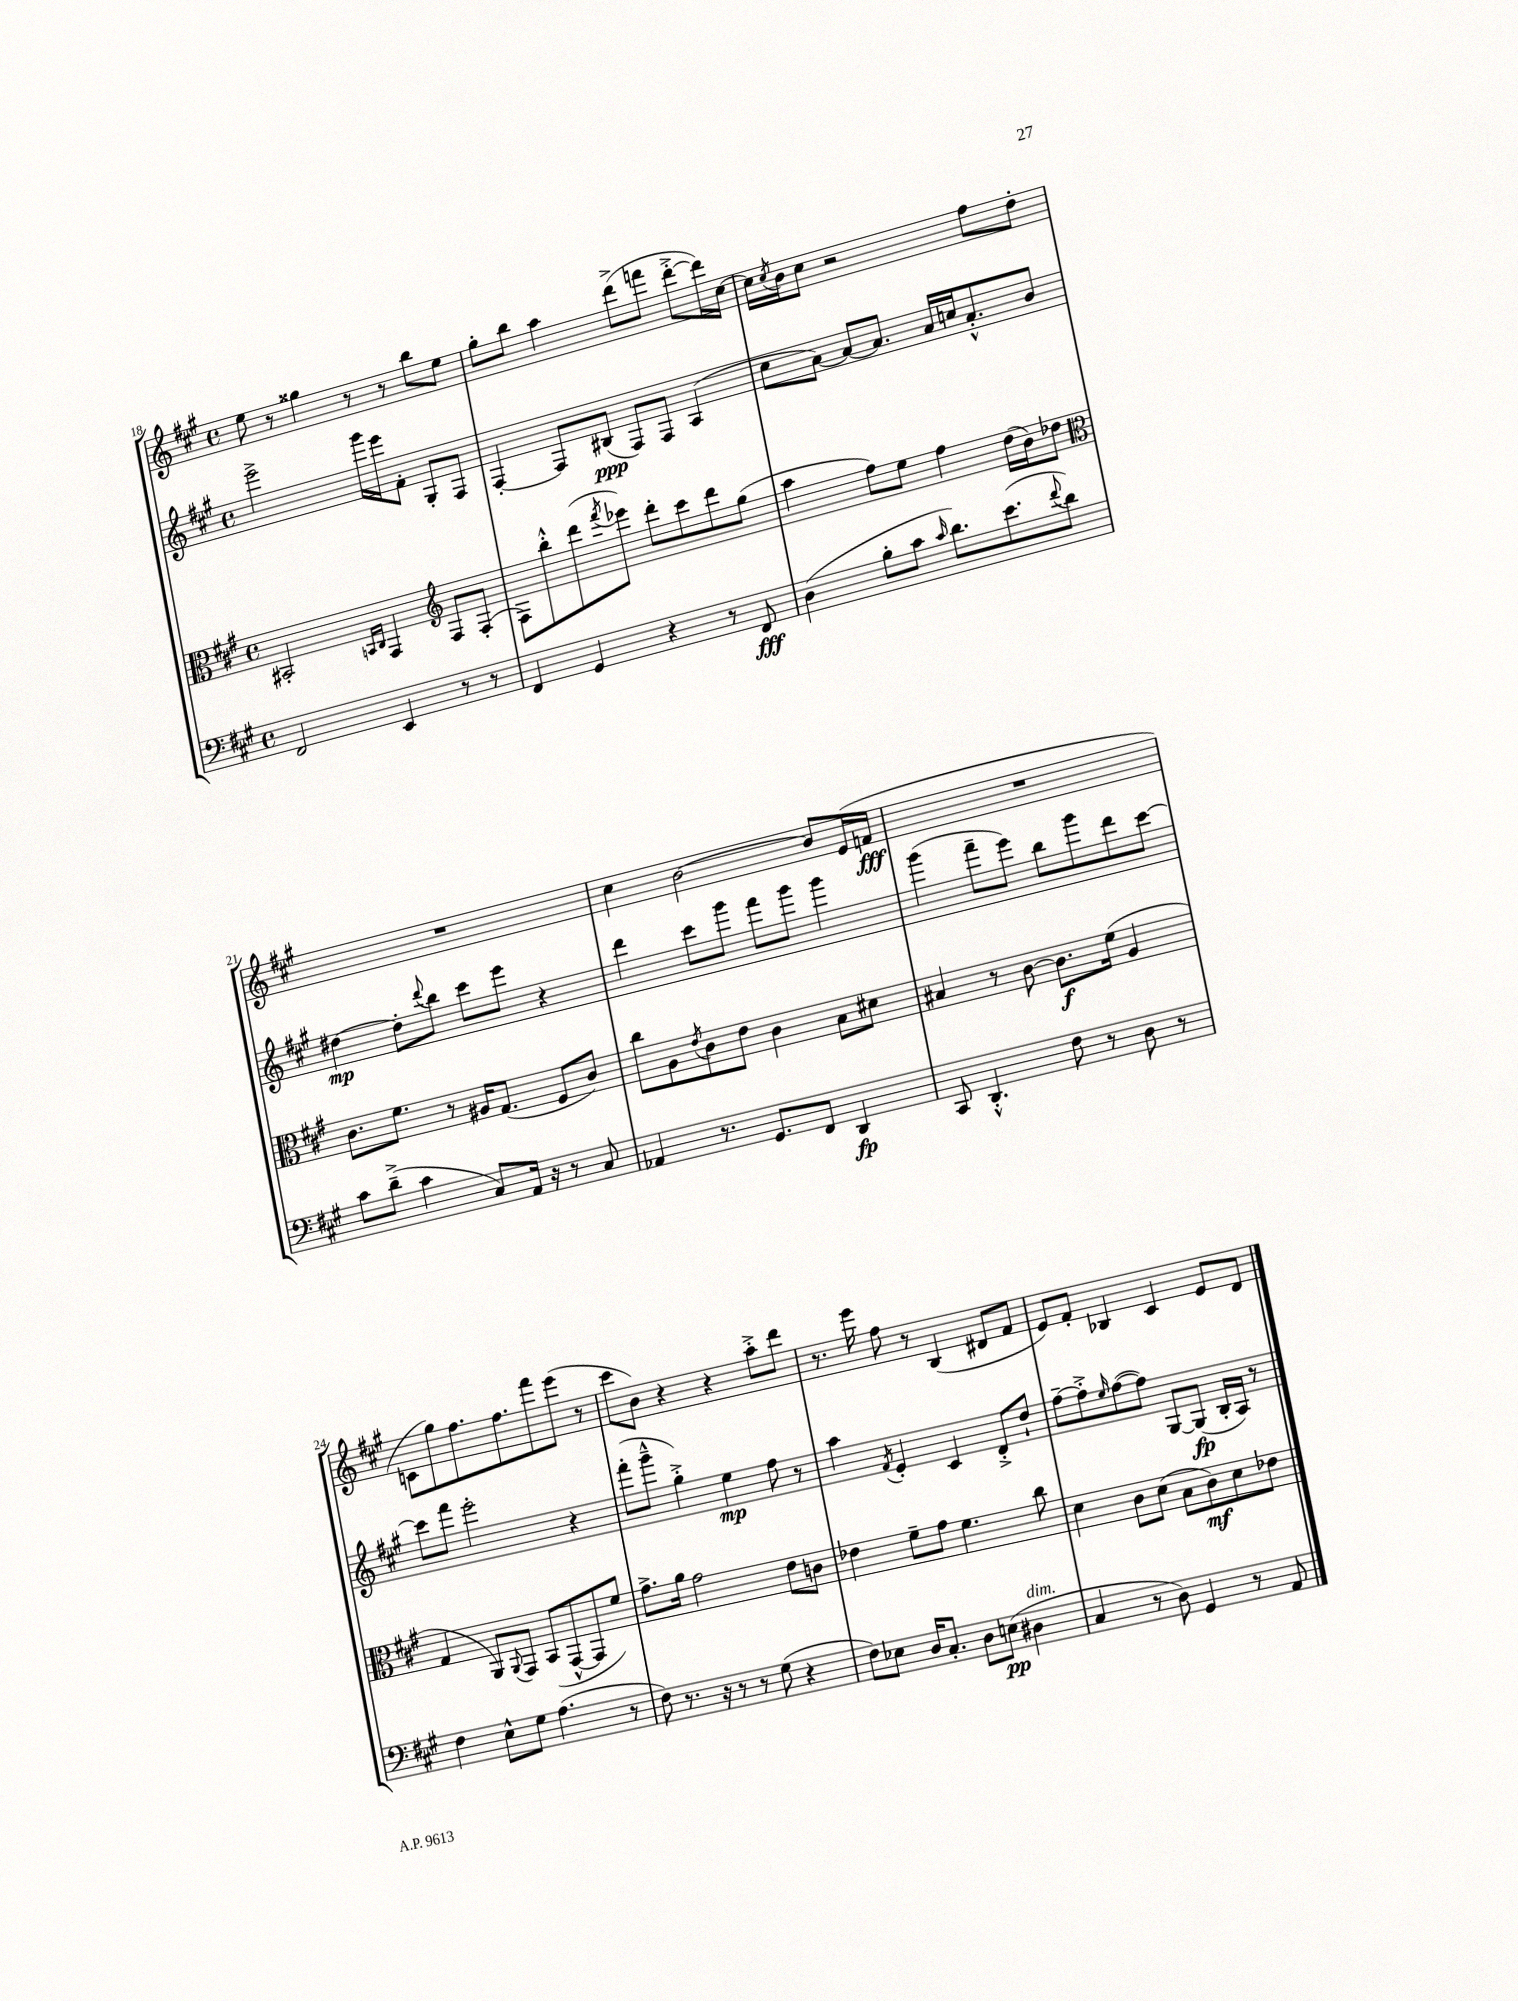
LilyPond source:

<<
\new StaffGroup <<
\new Staff = "s0" {
    \clef treble \key a \major \defaultTimeSignature \time 4/4
    e''8 r8 gisis''4 r8 r8 b''8 e''8 |
    gis''8-. b''8 a''4 d'''8->( f'''8 d'''8~-.-> d'''16) cis''16~ |
    cis''16 \acciaccatura { cis''8 } b'16 cis''8 r2 fis''8 d''8-. |
    R1 |
    cis''4 b'2~ b'8 e'16( f'16\fff |
    R1 |
    c'8 gis''8) fis''8. fis''8. fis'''8 e'''8( r8 |
    cis'''8 b'8) r4 r4 a''8-.-> d'''8 |
    r8. e'''16 fis''8 r8 b4( dis'8 fis'8 |
    e'8) fis'8-. bes4 cis'4 e'8 d'8 \bar "|." |
}
\new Staff = "s1" {
    \clef treble \key a \major \defaultTimeSignature \time 4/4
    e'''2-> gis'''16 e'''16 fis'8-. gis8-. fis8 |
    fis4~-. fis8 bis8\ppp( fis8) fis8 a4( |
    cis''8 a'8~) a'8~ a'8. a'16 c''16 a'8.-.-^ b'8 |
    dis''4~\mp dis''8-. \appoggiatura { d'''8 } b''8 cis'''8 e'''8 r4 |
    d'''4 cis'''8 gis'''8 fis'''8 gis'''8 gis'''4 |
    gis'''4( fis'''8-- e'''8) b''8 gis'''8 d'''8 cis'''8~ |
    cis'''8 fis'''8 e'''2-. r4 |
    fis'''8-.( gis'''8---^ gis''4-.->) e''4\mp fis''8 r8 |
    a''4 \acciaccatura { fis'8 } e'4-. cis'4 d'8-.-> d''8-! |
    fis''8~-- fis''8-.-> \grace { e''16 } fis''8~( fis''8) gis8~ gis8\fp( b16-. a16) r8 \bar "|." |
}
\new Staff = "s2" {
    \clef alto \key a \major \defaultTimeSignature \time 4/4
    bis,2-. \grace { b,16 cis16 } gis,4 \clef treble fis8 fis8-.( |
    fis8) b''8-.-^ d'''8( \acciaccatura { fis'''8 } ees'''8) d'''8-. cis'''8 d'''8 gis''8( |
    a''4 fis''8) e''8 fis''4 d''16( b'16) des''8 |
    \clef alto cis'8. fis'8. r8 ais16 gis8.( fis8 cis'8) |
    cis''8 a8 \acciaccatura { e'8 } cis'8 e'8 cis'4 b8 dis'8 |
    bis4 r8 cis'8~ cis'8.\f fis'16( a4 |
    gis4 a,8) \appoggiatura { a,8 } gis,8 b,8( gis,8~-^ gis,8 fis'8) |
    gis'8.-> a'16 gis'2 e'8 c'8 |
    ees'4 fis'8-- gis'8 fis'4. cis''8 |
    d'4 cis'8 d'8( b8 cis'8\mf) d'8 ees'8 \bar "|." |
}
\new Staff = "s3" {
    \clef bass \key a \major \defaultTimeSignature \time 4/4
    fis,2 e,4 r8 r8 |
    fis,4 gis,4 r4 r8 fis,8\fff |
    d4( b8-. cis'8 \grace { cis'16 } d'8.) e'8.( \appoggiatura { fis'8 } d'8) |
    cis'8 d'8--->( cis'4 cis8) a,16 r16 r8 cis8 |
    aes,4 r8. gis,8. fis,8 d,4\fp |
    cis,8 d,4.-.-^ fis8 r8 d8 r8 |
    fis4 e8-^ gis8 a4.( r8 |
    fis8) r8. r16 r8 r8 gis8( r4 |
    fis8) ees8 d16 cis8.-. d8 e8\pp( dis4^\markup { \italic "dim." } |
    cis4 r8 d8) gis,4 r8 a,8 \bar "|." |
}
>>
>>
\layout { \context { \Score currentBarNumber = #18 } }
